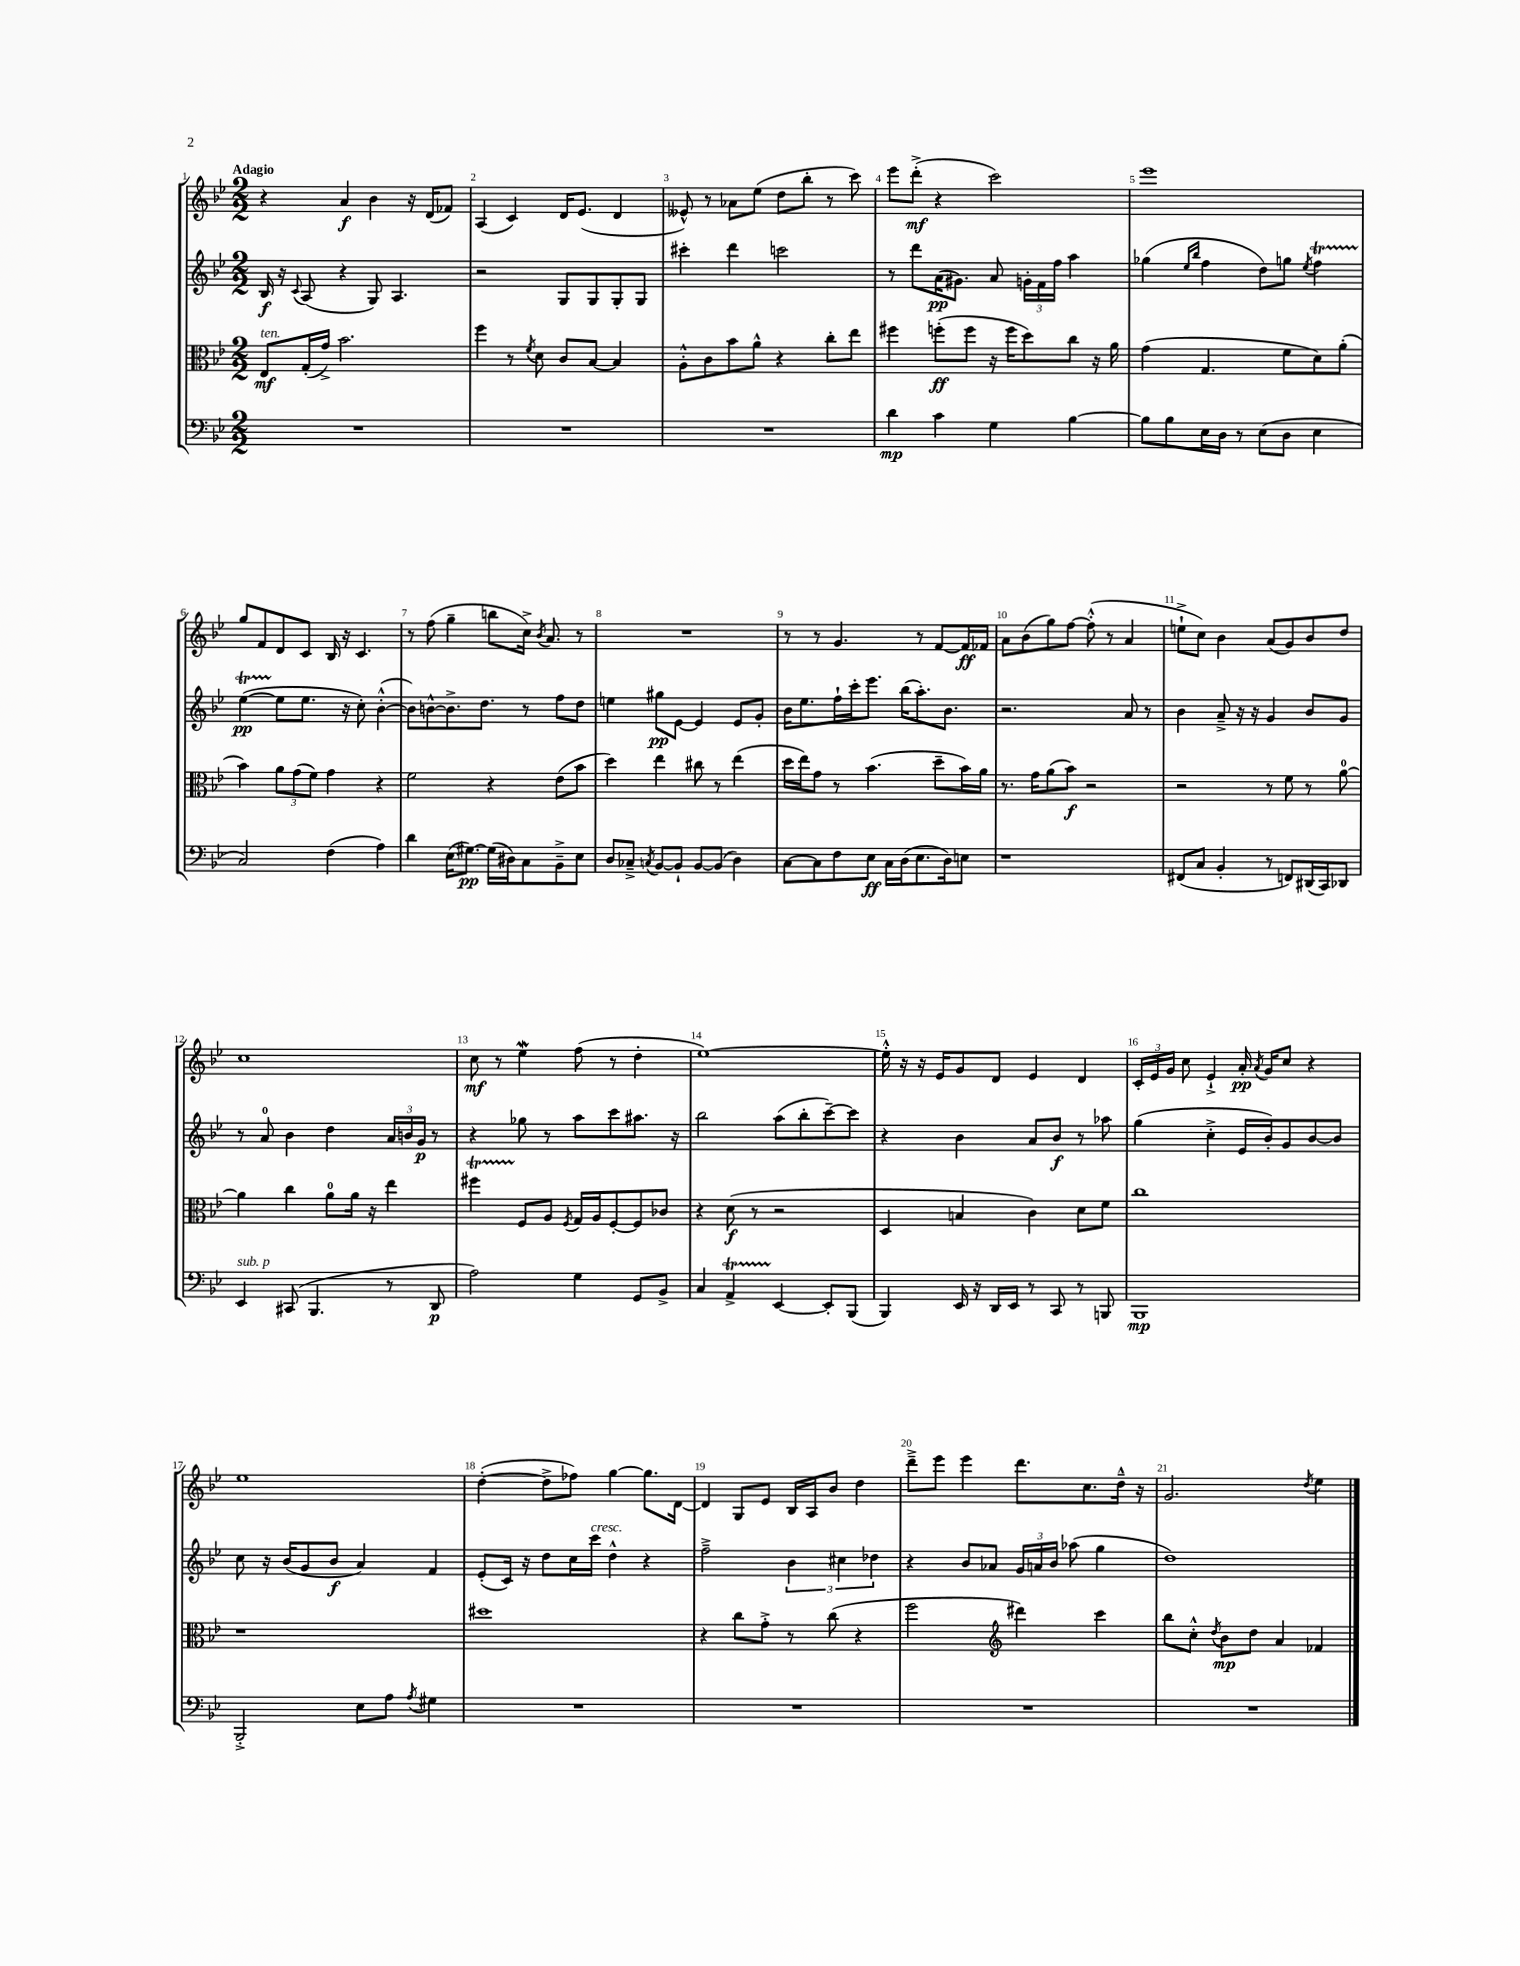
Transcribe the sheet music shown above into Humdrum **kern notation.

**kern	**kern	**kern	**kern
*staff4	*staff3	*staff2	*staff1
*clefF4	*clefC3	*clefG2	*clefG2
*k[b-e-]	*k[b-e-]	*k[b-e-]	*k[b-e-]
*M2/2	*M2/2	*M2/2	*M2/2
1r	8E-/L	16B-/	4r
.	.	16r	.
.	.	8qqc/	.
.	(16G'/L	(8A/	.
.	16g^/JJ)	.	.
.	2.b-\	4r	4a/
.	.	8G/)	4b-\
.	.	4.A/	.
.	.	.	16r
.	.	.	(16d/LK
.	.	.	8f-/J)
=	=	=	=
1r	4ff\	2r	(4A/
.	8r	.	4c/)
.	8qf/	.	.
.	8d\	.	.
.	8c/L	8G/L	16d/LK
.	.	.	(8.e-/J
.	[8B-/J	8G/	.
.	4B-/]	8G'/	4d/
.	.	8G/J	.
=	=	=	=
1r	8A'^^\L	4ccc#'\	8e--^^/)
.	8c\	.	8r
.	8b-\	4ddd\	8a-\L
.	8a^^\J	.	(8ee-\J
.	4r	2ccc\	8dd\L
.	.	.	8bb-'\J
.	8cc'\L	.	8r
.	8ee-\J	.	8ccc\)
=	=	=	=
4d\	4ff#\	8r	8eee-\L
.	.	8ddd\L	(8ddd'^\J
4c\	(8ff'\L	(16a\K	4r
.	.	8.g#\J)	.
.	8ff\J	.	.
4G\	16r	8a/	2ccc\)
.	16ff\LK	.	.
.	8dd\)	24g'\LL	.
.	.	24f\	.
.	.	24ff\JJ	.
[4B-\	8cc\J	4aa\	.
.	16r	.	.
.	16a\	.	.
=	=	=	=
8B-\]L	(4g\	(4gg-\	1eee-
8B-\	.	.	.
.	.	16qqee-/LL	.
.	.	16qqbb-/JJ	.
16E-\L	4.G/	4ff\	.
16D\JJ	.	.	.
8r	.	.	.
(8E-\L	.	8dd\L)	.
8D\J	8f\L	8gg\J	.
.	.	8qee-/	.
4E-\	8d\)	4ff\	.
.	(8a'\J	.	.
=	=	=	=
2C/)	4b-\)	([4ee-\	8gg/L
.	.	.	8f/
.	12a\L	8ee-\]L	8d/
.	(12g\	.	.
.	.	8.ee-\J	8c/J
.	12f\J)	.	.
(4F\	4g\	.	16B-/
.	.	16r	16r
.	.	8cc'\)	4.c/
4A\)	4r	([4b-'^^\	.
=	=	=	=
4d\	2f\	8b-\]L)	8r
.	.	[8b^^\	(8ff\
(16E-\LK	.	8.b^\]	4gg~\
[8.G#\J)	.	.	.
.	.	8.dd\J	.
(16G#\]LL	4r	.	8bb\L
16D#\J)	.	.	.
8C\	.	8r	16cc^\Jk)
.	.	.	8qb-/
.	.	.	8.a/
8BB-~^\	(8e-\L	8ff\L	.
8E-\J	8b-\J	8dd\J	8r
=	=	=	=
8D/L	4dd\)	4ee\	1r
8C-~^/J	.	.	.
8qC/	.	.	.
[8BB-/L	4ee-\	8gg#\L	.
8BB-`/]J	.	[8e-\J	.
[8BB-/L	8cc#\	4e-/]	.
(8BB-/]J	8r	.	.
4D\)	(4ee-\	8e-/L	.
.	.	8g'/J	.
=	=	=	=
[8C\L	16dd\LL	16b-\LK	8r
.	16ee-\J)	8.ee-\	.
8C\]	8g\J	.	8r
8F\	8r	16ff`\L	4.g/
.	.	16ccc'\J	.
8E-\J	(4.b-\	8.eee-\J	.
16C\LL	.	.	.
(16D\J	.	(16bb-\LK	.
8.E-\	.	8.aa'\)	8r
.	8dd~\L	.	[8f/L
16D\k)	.	8.b-\J	.
8E\J	16b-\L)	.	16f/]L
.	16a\JJ	.	16f-/JJ
=	=	=	=
1r	8.r	2.r	8a\L
.	.	.	(8b-\
.	16g\LK	.	.
.	(8a\	.	8gg\)
.	8b-\J)	.	[8ff\J
.	2r	.	(8ff'^^\]
.	.	.	8r
.	.	8a/	4a/
.	.	8r	.
=	=	=	=
(8FF#/L	2r	4b-\	8ee`^\L
8C/J	.	.	8cc\J)
4BB-'/	.	8a~^/	4b-\
.	.	16r	.
.	.	16r	.
8r	8r	4g/	(8a/L
8FF/L)	8f\	.	8g/)
(16DD#/L	8r	8b-/L	8b-/
16CC/J)	.	.	.
8DD-/J	[8a\	8g/J	8dd/J
=	=	=	=
4EE-/	4a\]	8r	1cc
.	.	8a/	.
(8CC#/	4cc\	4b-\	.
4.BBB-/	.	.	.
.	8a\L	4dd\	.
.	16a\Jk	.	.
.	16r	.	.
8r	4ee-\	24a/LL	.
.	.	24b/	.
.	.	24g/JJ	.
8DD/	.	8r	.
=	=	=	=
2A\)	4ff#\	4r	8cc\
.	.	.	8r
.	8F/L	8gg-\	4ee-\
.	8A/J	8r	.
.	8qF/	.	.
4G\	16G/LL	8aa\L	(8ff\
.	16A/J	.	.
.	[8F'/	8ccc\	8r
8GG/L	8F/]	8.aa#\J	4dd'\
8BB-^/J	8c-/J	.	.
.	.	16r	.
=	=	=	=
4C/	4r	2bb-\	[1ee-)
4AA^/	(8d\	.	.
.	8r	.	.
[4EE-/	2r	(8aa\L	.
.	.	8bb-'\	.
8EE-'/]L	.	[8ccc~\)	.
(8BBB-/J	.	8ccc\]J	.
=	=	=	=
4BBB-/)	4D/	4r	16ee-'^^\]
.	.	.	16r
.	.	.	16r
.	.	.	16e-/LK
16EE-/	4B/	4b-\	8g/
16r	.	.	.
16DD/LL	.	.	8d/J
16EE-/JJ	.	.	.
8r	4c\)	8a/L	4e-/
8CC/	.	8b-/J	.
8r	8d\L	8r	4d/
8BBB/	8f\J	8aa-\	.
=	=	=	=
1BBB-	1cc	(4gg\	24c'/LL
.	.	.	24e-/
.	.	.	24g/JJ
.	.	.	8cc\
.	.	4cc'^\	4e-`^/
.	.	16e-/LL	16a'/
.	.	.	8qa/
.	.	16b-'/J)	16g/LK
.	.	8g/	8cc/J
.	.	[8b-/	4r
.	.	8b-/]J	.
=	=	=	=
2BBB-'^/	1r	8cc\	1ee-
.	.	16r	.
.	.	(16b-/LK	.
.	.	8g/	.
.	.	8b-/J	.
8E-\L	.	4a/)	.
8A\J	.	.	.
8qA/	.	.	.
4G#\	.	4f/	.
=	=	=	=
1r	1dd#	(8e-'/L	([4dd'\
.	.	16c/Jk)	.
.	.	16r	.
.	.	8dd\L	8dd^\]L
.	.	16cc\L	8ff-\J)
.	.	16ccc\JJ	.
.	.	4dd^^\	[4gg\
.	.	4r	8.gg\]L
.	.	.	[16d\Jk
=	=	=	=
1r	4r	2ff~^\	4d/]
.	8cc\L	.	8G/L
.	8g'^\J	.	8e-/J
.	8r	6b-\	16B-/LL
.	.	.	16A/J
.	(8cc\	.	8b-/J
.	.	6cc#\	.
.	4r	.	4dd\
.	.	6dd-\	.
=	=	=	=
1r	2ff\	4r	8ddd~^\L
.	.	.	8eee-\J
.	.	8b-/L	4eee-\
.	.	8a-/J	.
*	*clefG2	*	*
.	4ddd#\)	24g/LL	8.ddd\L
.	.	24a/	.
.	.	24b-/JJ	.
.	.	(8aa-\	.
.	.	.	8.cc\
.	4ccc\	4gg\	.
.	.	.	16dd~^^\Jk
.	.	.	16r
=	=	=	=
1r	8bb-\L	1dd)	2.g/
.	8cc'^^\J	.	.
.	8qdd/	.	.
.	8b-\L	.	.
.	8dd\J	.	.
.	4a/	.	.
.	.	.	8qdd/
.	4f-/	.	4ee-\
==	==	==	==
*-	*-	*-	*-
